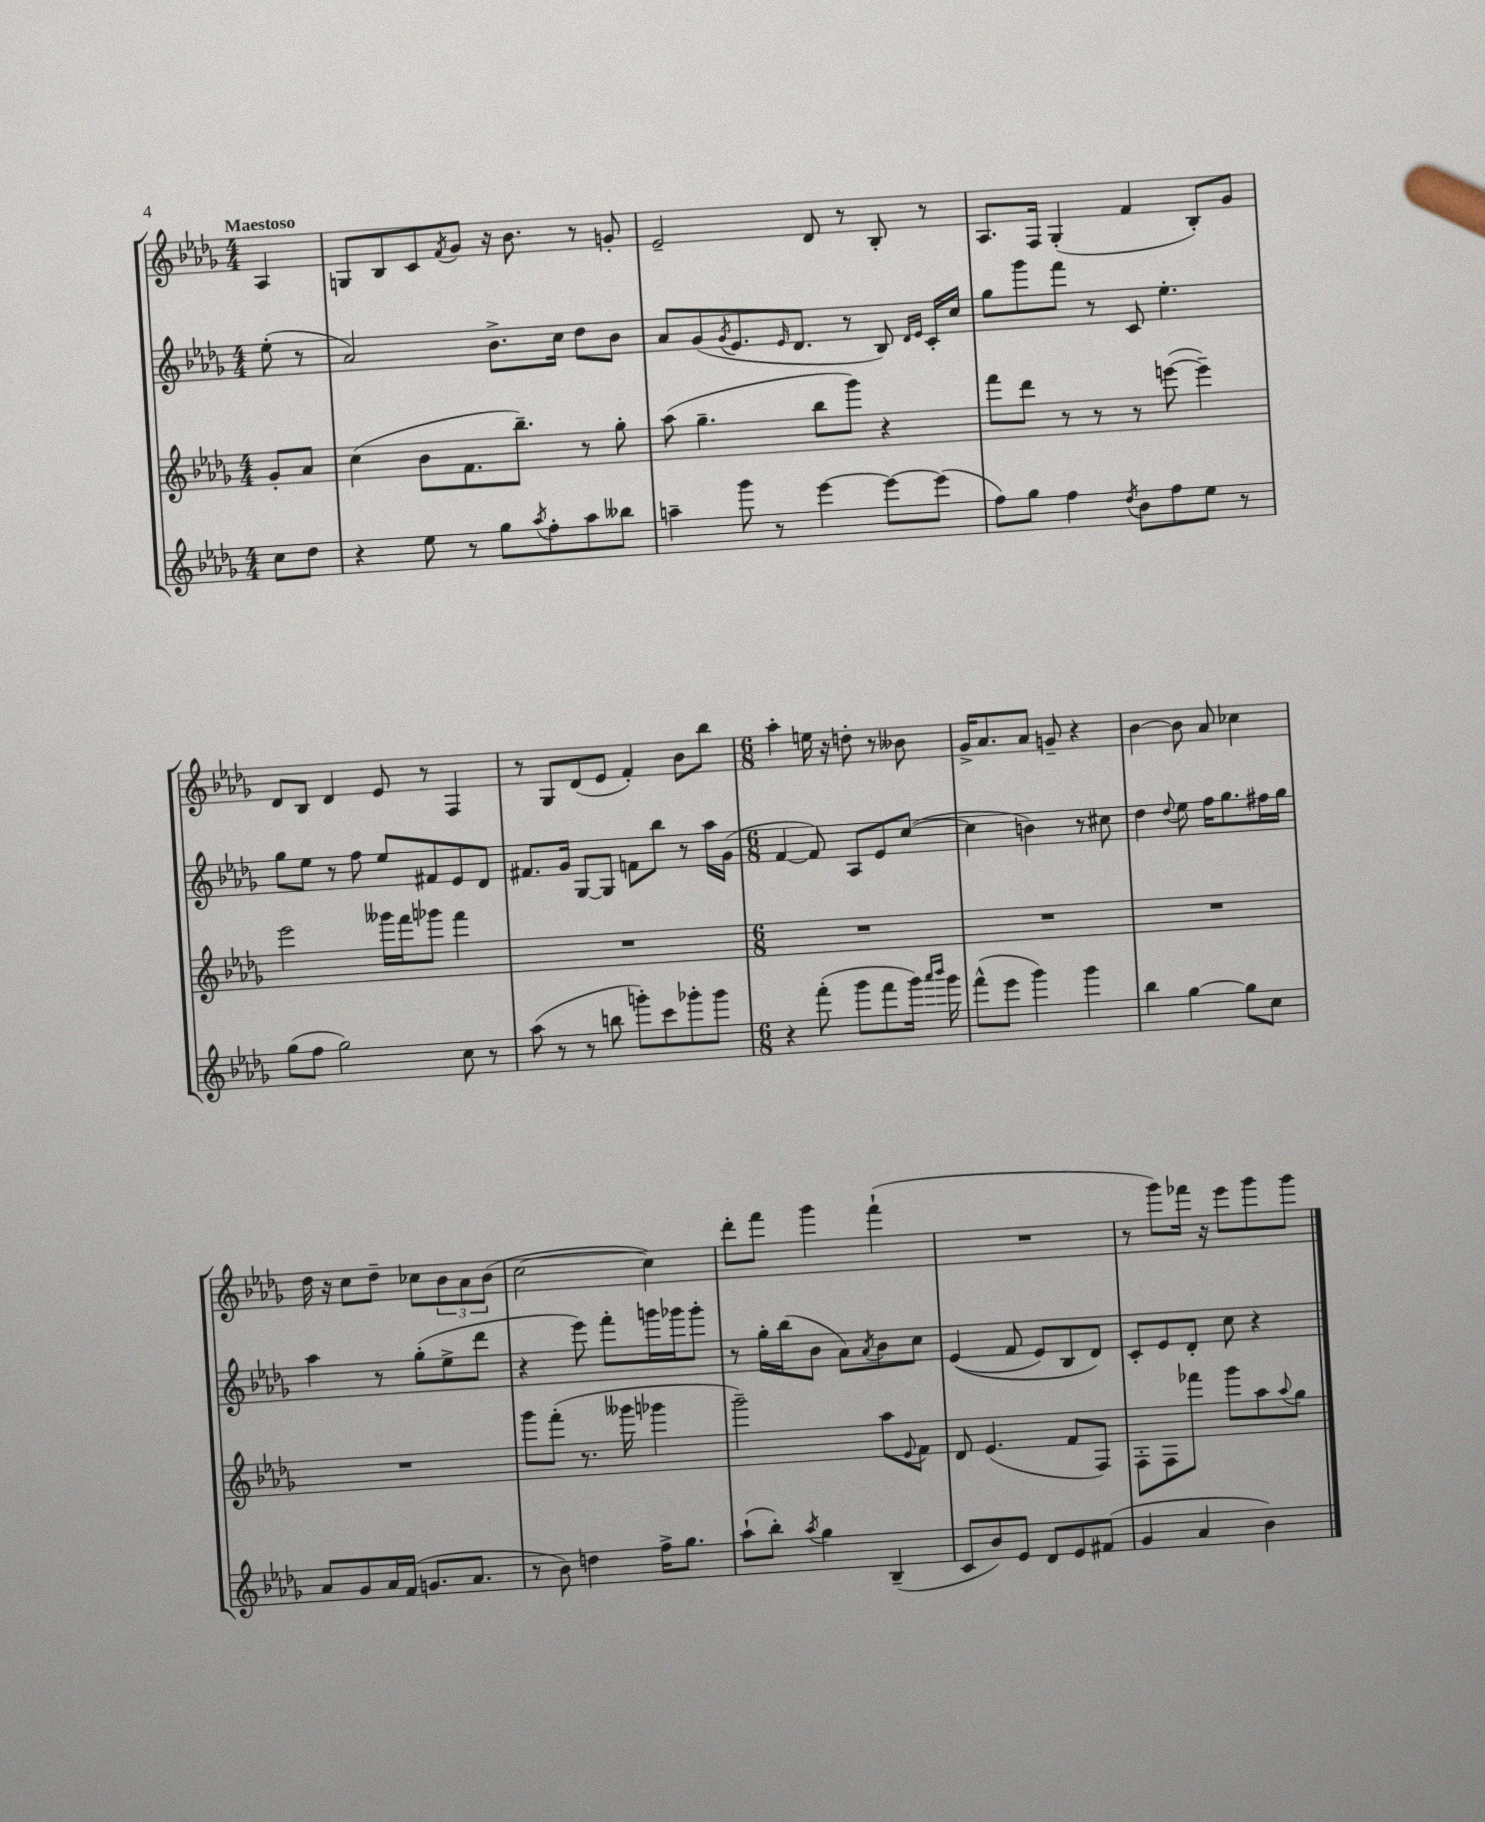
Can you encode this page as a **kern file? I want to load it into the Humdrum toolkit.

**kern	**kern	**kern	**kern
*staff4	*staff3	*staff2	*staff1
*clefG2	*clefG2	*clefG2	*clefG2
*k[b-e-a-d-g-]	*k[b-e-a-d-g-]	*k[b-e-a-d-g-]	*k[b-e-a-d-g-]
*M4/4	*M4/4	*M4/4	*M4/4
8cc\L	8g-'/L	(8ee-'\	4A-/
8dd-\J	8a-/J	8r	.
=	=	=	=
4r	(4cc\	2a-/)	8G/L
.	.	.	8B-/
8ee-\	8b-\L	.	8c/
.	.	.	8qf/
8r	8.f\	.	8g-/J
8gg-\L	.	8.b-^\L	16r
.	8.bb-~\J)	.	8.b-\
8qaa-/	.	.	.
8ff'\	.	.	.
.	.	16cc\Jk	.
8aa-\	8r	8dd-\L	8r
8bb--\J	8gg-'\	8b-\J	8g'/
=	=	=	=
4aa~\	(8aa-\	8a-/L	2e-~/
.	4.gg-~\	(8g-/	.
.	.	8qg-/	.
8ggg-\	.	8.e-/	.
8r	.	.	.
.	.	16qqe-/	.
.	.	8.d-/J	.
[4eee-\	8bb-\L	.	8d-/
.	8ggg-\J)	8r	8r
8eee-\_L	4r	8B-/)	8B-'/
.	.	16qqd-/LL	.
.	.	16qqe-/JJ	.
(8eee-\]J	.	16c'/LL	8r
.	.	16cc/JJ	.
=	=	=	=
8ff\L)	8fff\L	8gg-\L	8.A-/L
8gg-\J	8ddd-\J	8ggg-\	.
.	.	.	16F/Jk
4ff\	8r	8fff\J	(4G-'/
.	8r	8r	.
8qdd-/	.	.	.
8b-\L	8r	8c/	4f/
8ff\	([8eee\	4.ee-'\	.
8ee-\J	4eee~\])	.	8B-'/L)
8r	.	.	8g-/J
=	=	=	=
(8gg-\L	2eee-\	8gg-\L	8d-/L
8ff\J	.	8ee-\J	8B-/J
2gg-\)	.	8r	4d-/
.	.	8ff\	.
.	16ggg--\LL	8ee-/L	8e-/
.	16fff\J	.	.
.	8ggg-\J	8f#/	8r
8cc\	4fff\	8e-/	4F/
8r	.	8d-/J	.
=	=	=	=
(8aa-\	1r	8.f#/L	8r
8r	.	.	8G-/L
.	.	16g-/Jk	.
8r	.	[8G-/L	(8d-/
8bb\	.	8G-/]J	8e-/J
8ggg'\L)	.	8f\L	4f'/)
8ccc\	.	8bb-\J	.
8ggg-'\	.	8r	8b-\L
8ggg-\J	.	16aa-\LL	8bb-\J
.	.	(16g-\JJ	.
=	=	=	=
*M6/8	*M6/8	*M6/8	*M6/8
4r	2.r	[4f/	4aa-'\
(8fff'\	.	8f/])	16ee\
.	.	.	16r
8ggg-\L	.	8A-/L	8dd'\
8fff\	.	8e-/	8r
16ggg-\Jk)	.	([8cc/J	8b--\
16qqaaa-/LL	.	.	.
16qqbbb-/JJ	.	.	.
16ggg-\	.	.	.
=	=	=	=
(8fff^^\L	2.r	4cc\]	16g-^/LK
.	.	.	8.a-/
8eee-\J	.	.	.
4ggg-\)	.	4b\)	8a-/J
.	.	.	8g~/
4ggg-\	.	8r	4r
.	.	8cc#\	.
=	=	=	=
4bb-\	2.r	4dd-\	[4b-\
.	.	8qqdd-/	.
[4gg-\	.	8ee-\	8b-\]
.	.	16ff\LK	8a-/
.	.	8.gg-\	.
8gg-\]L	.	.	4cc-\
8cc\J	.	16ff#\L	.
.	.	16gg-\JJ	.
=	=	=	=
8a-/L	2.r	4aa-\	16dd-\
.	.	.	16r
8g-/	.	.	8cc\L
16a-/L	.	8r	8dd-~\J
(16f/JJ	.	.	.
8.g/L	.	(8gg-'\L	8cc-\L
.	.	8ee-^\	12b-\
8.a-/J	.	.	.
.	.	.	12a-\
.	.	8ddd-\J	.
.	.	.	(12b-\J
=	=	=	=
8r	8ggg-\L	4r	[2cc\
8b-\)	(8fff'\J	.	.
4dd\	8.r	8eee-\)	.
.	.	8fff'\L	.
.	16ggg--\	.	.
16ff^\LK	4ggg-\	16ggg\L	4cc\])
8.gg-\J	.	16ggg-\J	.
.	.	8ggg-'\J	.
=	=	=	=
(8aa-`\L	2ggg-~\)	8r	8ddd-'\L
8bb-'\J)	.	16gg-'\LL	8fff\J
.	.	(16bb-\J	.
8qaa-/	.	.	.
4gg-\	.	8b-\J	4ggg-\
.	.	8a-\L)	.
.	.	8qa-/	.
(4B-~/	8aa-\L	8b-\	(4fff`\
.	8qqe-/	.	.
.	8f\J	8cc\J	.
=	=	=	=
8c/L	8d-/	&((4e-/	2.r
8b-/)	(4.e-/	.	.
8e-/J	.	8f/	.
8d-/L	.	8e-/L)	.
8e-/	8f/L	8B-/	.
(8f#/J	8F/J)	8d-/J&)	.
=	=	=	=
4g-/	8F'\L	8c'/L	8r
.	8F\	8e-/	8ggg-\L)
4a-/	8fff-\J	8d-'/J	16fff-\Jk
.	.	.	16r
.	8ggg-\L	8cc\	8eee-\L
4b-\)	8aa-\	4r	8ggg-\
.	8qqaa-/	.	.
.	8gg-\J	.	8ggg-\J
==	==	==	==
*-	*-	*-	*-
